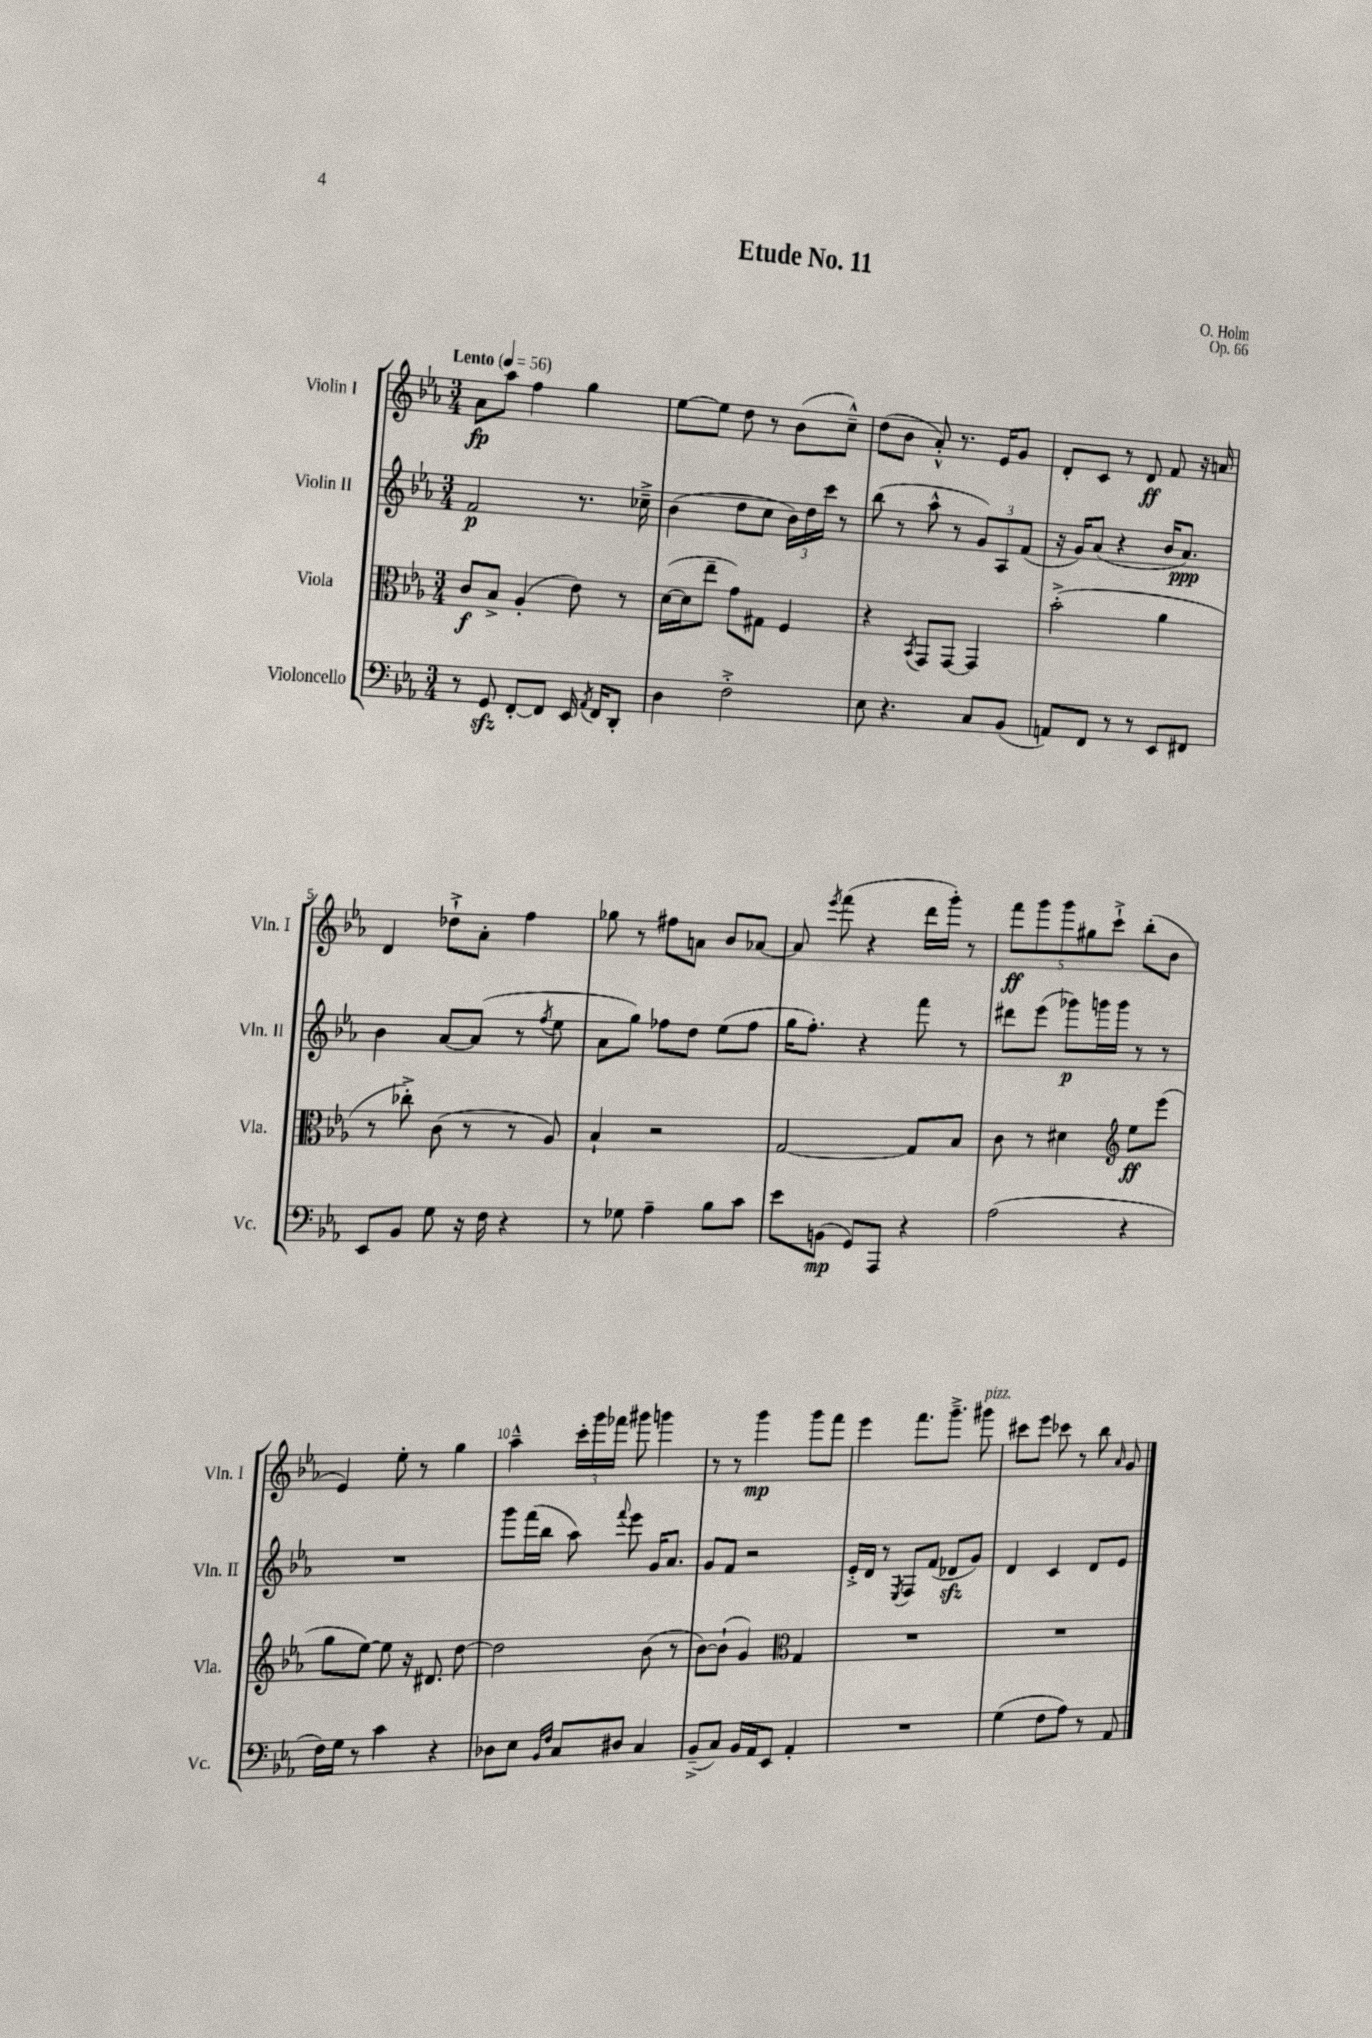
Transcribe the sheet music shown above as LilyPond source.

\header { title = "Etude No. 11" composer = "O. Holm" opus = "Op. 66" }
<<
\new StaffGroup <<
\new Staff = "s0" \with { instrumentName = "Violin I" shortInstrumentName = "Vln. I" } {
    \clef treble \key ees \major \numericTimeSignature \time 3/4 \tempo "Lento" 4 = 56
    \autoBeamOff aes'8[\fp aes''8] f''4 g''4 |
    ees''8[~ ees''8] d''8 r8 bes'8[( c''8]---^) |
    d''8[( bes'8] aes'8-.-^) r8. ees'16[ g'8] |
    d'8[-. c'8] r8 d'8\ff f'8 r16 a'16 |
    d'4 des''8[-!-> aes'8]-. f''4 |
    ges''8 r8 fis''8[ a'8] bes'8[ aes'8]~ |
    aes'8 \acciaccatura { ees'''8 } f'''8( r4 d'''16[ g'''16]-.) r8 |
    \tuplet 5/4 { f'''8[\ff g'''8 g'''8 gis''8 c'''8]-!-> } bes''8[-.( bes'8] |
    ees'4) ees''8-. r8 g''4 |
    aes''4---^ \tuplet 3/2 { c'''16[-. g'''16 fes'''16] } gis'''8 g'''4 |
    r8 r8 g'''4\mp g'''8[ f'''8] |
    ees'''4 f'''8.[ g'''8.]---> gis'''8^\markup { \italic "pizz." } |
    cis'''8[ ees'''8] ces'''8 r8 bes''8 \grace { aes'16 } g'8 \bar "|." |
}
\new Staff = "s1" \with { instrumentName = "Violin II" shortInstrumentName = "Vln. II" } {
    \clef treble \key ees \major \numericTimeSignature \time 3/4
    \autoBeamOff f'2\p r8. ces''16---> |
    bes'4( d''8[ c''8] \tuplet 3/2 { bes'16[) d''16 c'''16] } r8 |
    bes''8( r8 aes''8-^ r8 \tuplet 3/2 { g'8[) aes8 f'8]( } |
    r16 g'16[) aes'8]( r4 bes'16[ aes'8.]\ppp) |
    bes'4 aes'8[~ aes'8]( r8 \acciaccatura { f''8 } ees''8 |
    aes'8[ g''8]) fes''8[ d''8] ees''8[( fes''8] |
    g''16[ f''8.]-.) r4 f'''8 r8 |
    dis'''8[ ees'''8]( ges'''8[\p) g'''16 g'''16] r8 r8 |
    R2. |
    g'''8[ f'''16( bes''16] aes''8) \appoggiatura { f'''8 } ees'''8 g'16[ aes'8.] |
    g'8[ f'8] r2 |
    ees'16[-.-> d'16] r8 \acciaccatura { ees8 } f8[ f'8]( des'8[\sfz g'8]) |
    d'4 c'4 d'8[ ees'8] \bar "|." |
}
\new Staff = "s2" \with { instrumentName = "Viola" shortInstrumentName = "Vla." } {
    \clef alto \key ees \major \numericTimeSignature \time 3/4
    \autoBeamOff c'8[\f bes8]-> aes4-.( ees'8) r8 |
    d'16[~( d'16 ees''8]-- g'8[) gis8] f4 |
    r4 \acciaccatura { bes,8 } g,8[ g,8]~ g,4 |
    bes'2-.->( aes'4 |
    r8 ces''8-.->) c'8( r8 r8 aes8) |
    bes4-! r2 |
    g2~ g8[ bes8] |
    c'8 r8 dis'4 \clef treble ees''8[\ff ees'''8]( |
    g''8[ ees''8]~) ees''8 r16 dis'8. d''8~ |
    d''2 bes'8( r8 |
    bes'8[~) bes'8]-!( g'4) \clef alto g4 |
    R2. |
    R2. \bar "|." |
}
\new Staff = "s3" \with { instrumentName = "Violoncello" shortInstrumentName = "Vc." } {
    \clef bass \key ees \major \numericTimeSignature \time 3/4
    \autoBeamOff r8 g,8\sfz f,8[~-. f,8] ees,16 \acciaccatura { aes,8 } f,16[ d,8]-. |
    d4 f2-.-> |
    ees8 r4. c8[ bes,8]( |
    a,8[) f,8] r8 r8 ees,8[ fis,8] |
    ees,8[ bes,8] g8 r16 f16 r4 |
    r8 ges8 aes4-- bes8[ c'8] |
    ees'8[ b,8]\mp( g,8[) aes,,8] r4 |
    aes2( r4 |
    f16[) g16] r8 c'4 r4 |
    des8[ ees8] \grace { bes,16[ f16] } c8[ dis8] c4 |
    bes,8[--->( c8]) bes,16[ aes,16 ees,8] aes,4-. |
    R2. |
    g4( f8[ aes8]) r8 aes,8 \bar "|." |
}
>>
>>
\layout { \context { \Score \override BarNumber.break-visibility = ##(#f #t #t) barNumberVisibility = #(every-nth-bar-number-visible 5) } }
